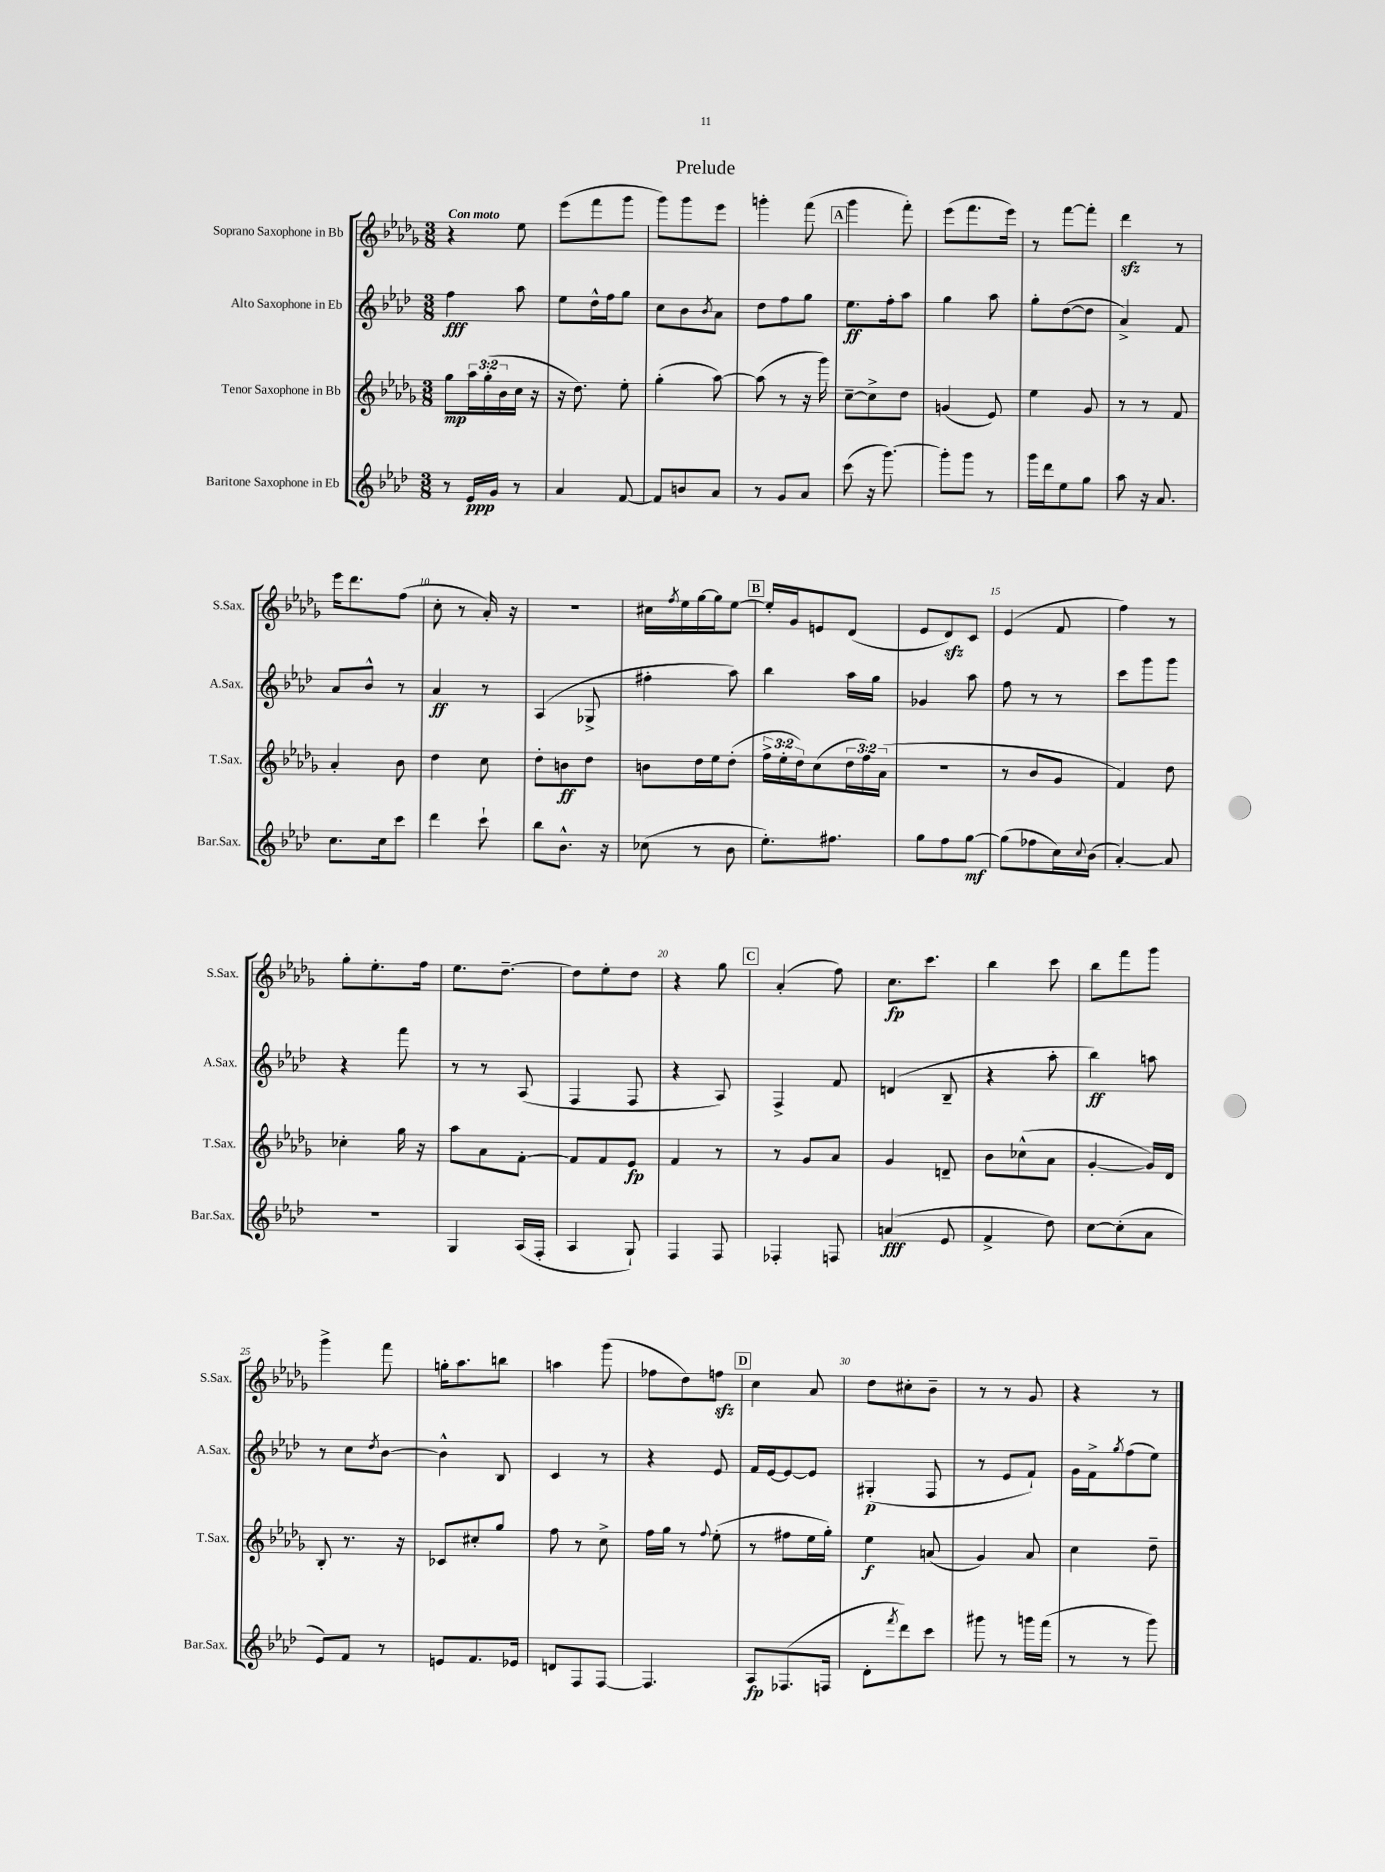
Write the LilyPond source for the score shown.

\header { title = "Prelude" }
<<
\new StaffGroup <<
\new Staff = "s0" \with { instrumentName = "Soprano Saxophone in Bb" shortInstrumentName = "S.Sax." } {
    \clef treble \key des \major \numericTimeSignature \time 3/8 \tempo "Con moto"
    r4 ees''8 |
    ees'''8( f'''8 ges'''8 |
    ges'''8) ges'''8 ees'''8 |
    g'''4-. f'''8( |
    \mark \markup { \box "A" } ges'''4 f'''8-.) |
    ees'''8( f'''8. ees'''16) |
    r8 f'''8~ f'''8-. |
    des'''4\sfz r8 |
    ees'''16 des'''8. f''8( |
    c''8-. r8 aes'16-.) r16 |
    R4. |
    cis''16 \acciaccatura { f''8 } ees''16 ges''16~ ges''16 ees''8~ |
    \mark \markup { \box "B" } ees''16-. ges'16 e'8 des'8( |
    ees'8 des'8\sfz) c'8 |
    ees'4( f'8 |
    f''4) r8 |
    ges''8-. ees''8.-. f''16 |
    ees''8. des''8.~-- |
    des''8 ees''8-. des''8 |
    r4 ges''8 |
    \mark \markup { \box "C" } aes'4-.( f''8) |
    c''8.\fp c'''8. |
    bes''4 c'''8 |
    bes''8 f'''8 ges'''8 |
    ges'''4-> f'''8 |
    g''16-. aes''8. b''8 |
    a''4 ges'''8( |
    fes''8 des''8) f''8\sfz |
    \mark \markup { \box "D" } c''4 aes'8 |
    des''8 cis''8-. bes'8-- |
    r8 r8 ges'8 |
    r4 r8 \bar "|." |
}
\new Staff = "s1" \with { instrumentName = "Alto Saxophone in Eb" shortInstrumentName = "A.Sax." } {
    \clef treble \key aes \major \numericTimeSignature \time 3/8
    f''4\fff aes''8 |
    ees''8 des''16-^ f''16 g''8 |
    c''8 bes'8 \acciaccatura { bes'8 } aes'8 |
    des''8 f''8 g''8 |
    \mark \markup { \box "A" } ees''8.\ff f''16-. aes''8 |
    g''4 aes''8 |
    g''8-. des''8~( des''8 |
    aes'4->) f'8 |
    aes'8 bes'8-^ r8 |
    aes'4\ff r8 |
    aes4( ges8-> |
    fis''4-. aes''8) |
    \mark \markup { \box "B" } bes''4 aes''16 g''16 |
    ges'4 aes''8 |
    f''8 r8 r8 |
    c'''8 g'''8 g'''8 |
    r4 f'''8 |
    r8 r8 aes8( |
    f4 f8 |
    r4 aes8) |
    \mark \markup { \box "C" } f4-> f'8 |
    d'4( bes8-- |
    r4 aes''8-. |
    bes''4\ff) a''8 |
    r8 c''8 \acciaccatura { des''8 } bes'8~ |
    bes'4-^ bes8 |
    c'4 r8 |
    r4 ees'8 |
    \mark \markup { \box "D" } f'16 ees'16~ ees'8~ ees'8 |
    gis4-.\p( f8 |
    r8 ees'8 f'8-!) |
    g'16 f'16-> \acciaccatura { g''8 } f''8( ees''8) \bar "|." |
}
\new Staff = "s2" \with { instrumentName = "Tenor Saxophone in Bb" shortInstrumentName = "T.Sax." } {
    \clef treble \key des \major \numericTimeSignature \time 3/8 \override Staff.TupletNumber.text = #tuplet-number::calc-fraction-text
    ges''8\mp \tuplet 3/2 { aes''16 ges''16-.( bes'16 } c''16 r16 |
    r16 des''8.) ees''8-. |
    ges''4-.( aes''8~) |
    aes''8( r8 r16 ges'''16) |
    \mark \markup { \box "A" } c''8~-- c''8-> des''8 |
    g'4( ees'8) |
    ees''4 ges'8 |
    r8 r8 f'8 |
    aes'4-. bes'8 |
    des''4 c''8 |
    des''8-. b'8\ff des''8 |
    b'8 des''16 ees''16 des''8-.( |
    \mark \markup { \box "B" } \tuplet 3/2 { f''16-> ees''16-. des''16) } c''8( \tuplet 3/2 { des''16 f''16) aes'16( } |
    R4. |
    r8 bes'8 ges'8 |
    f'4) des''8 |
    ces''4-. ges''16 r16 |
    aes''8 aes'8 f'8~-. |
    f'8 f'8 ees'8\fp |
    f'4 r8 |
    \mark \markup { \box "C" } r8 ges'8 aes'8 |
    ges'4 d'8-- |
    bes'8 ces''8-^( aes'8 |
    ges'4~-. ges'16) des'16 |
    bes8-. r8. r16 |
    ces'8 cis''8-. ges''8 |
    f''8 r8 c''8-> |
    f''16 ges''16 r8 \appoggiatura { f''8 } ees''8-.( |
    \mark \markup { \box "D" } r8 fis''8 ees''16 ges''16-.) |
    ees''4\f a'8( |
    ges'4) aes'8 |
    c''4 des''8-- \bar "|." |
}
\new Staff = "s3" \with { instrumentName = "Baritone Saxophone in Eb" shortInstrumentName = "Bar.Sax." } {
    \clef treble \key aes \major \numericTimeSignature \time 3/8
    r8 ees'16\ppp g'16 r8 |
    aes'4 f'8~ |
    f'8 b'8 aes'8 |
    r8 g'8 aes'8 |
    \mark \markup { \box "A" } c'''8( r16 g'''8.~) |
    g'''8-. g'''8 r8 |
    g'''16 des'''16 ees''8 g''8 |
    aes''8 r16 aes'8. |
    c''8. c''16 c'''8 |
    des'''4 c'''8-! |
    bes''8 bes'8.-^ r16 |
    ces''8( r8 bes'8 |
    \mark \markup { \box "B" } ees''8.-.) fis''8. |
    g''8 f''8 g''8~\mf |
    g''8( fes''8 c''16) \appoggiatura { c''8 } bes'16( |
    aes'4~-.) aes'8 |
    R4. |
    g4 aes16( f16-. |
    aes4 g8-!) |
    f4 f8 |
    \mark \markup { \box "C" } fes4-. f8 |
    a'4\fff( ees'8 |
    f'4-> des''8) |
    c''8~ c''8-.( aes'8 |
    ees'8) f'8 r8 |
    e'8 f'8. ees'16 |
    d'8 f8 f8~ |
    f4. |
    \mark \markup { \box "D" } aes8\fp fes8.( f16 |
    des'8-. \acciaccatura { f'''8 } des'''8) c'''8 |
    gis'''8 r8 g'''16 f'''16( |
    r8 r8 g'''8) \bar "|." |
}
>>
>>
\layout { \context { \Score \override BarNumber.break-visibility = ##(#f #t #t) barNumberVisibility = #(every-nth-bar-number-visible 5) } }
